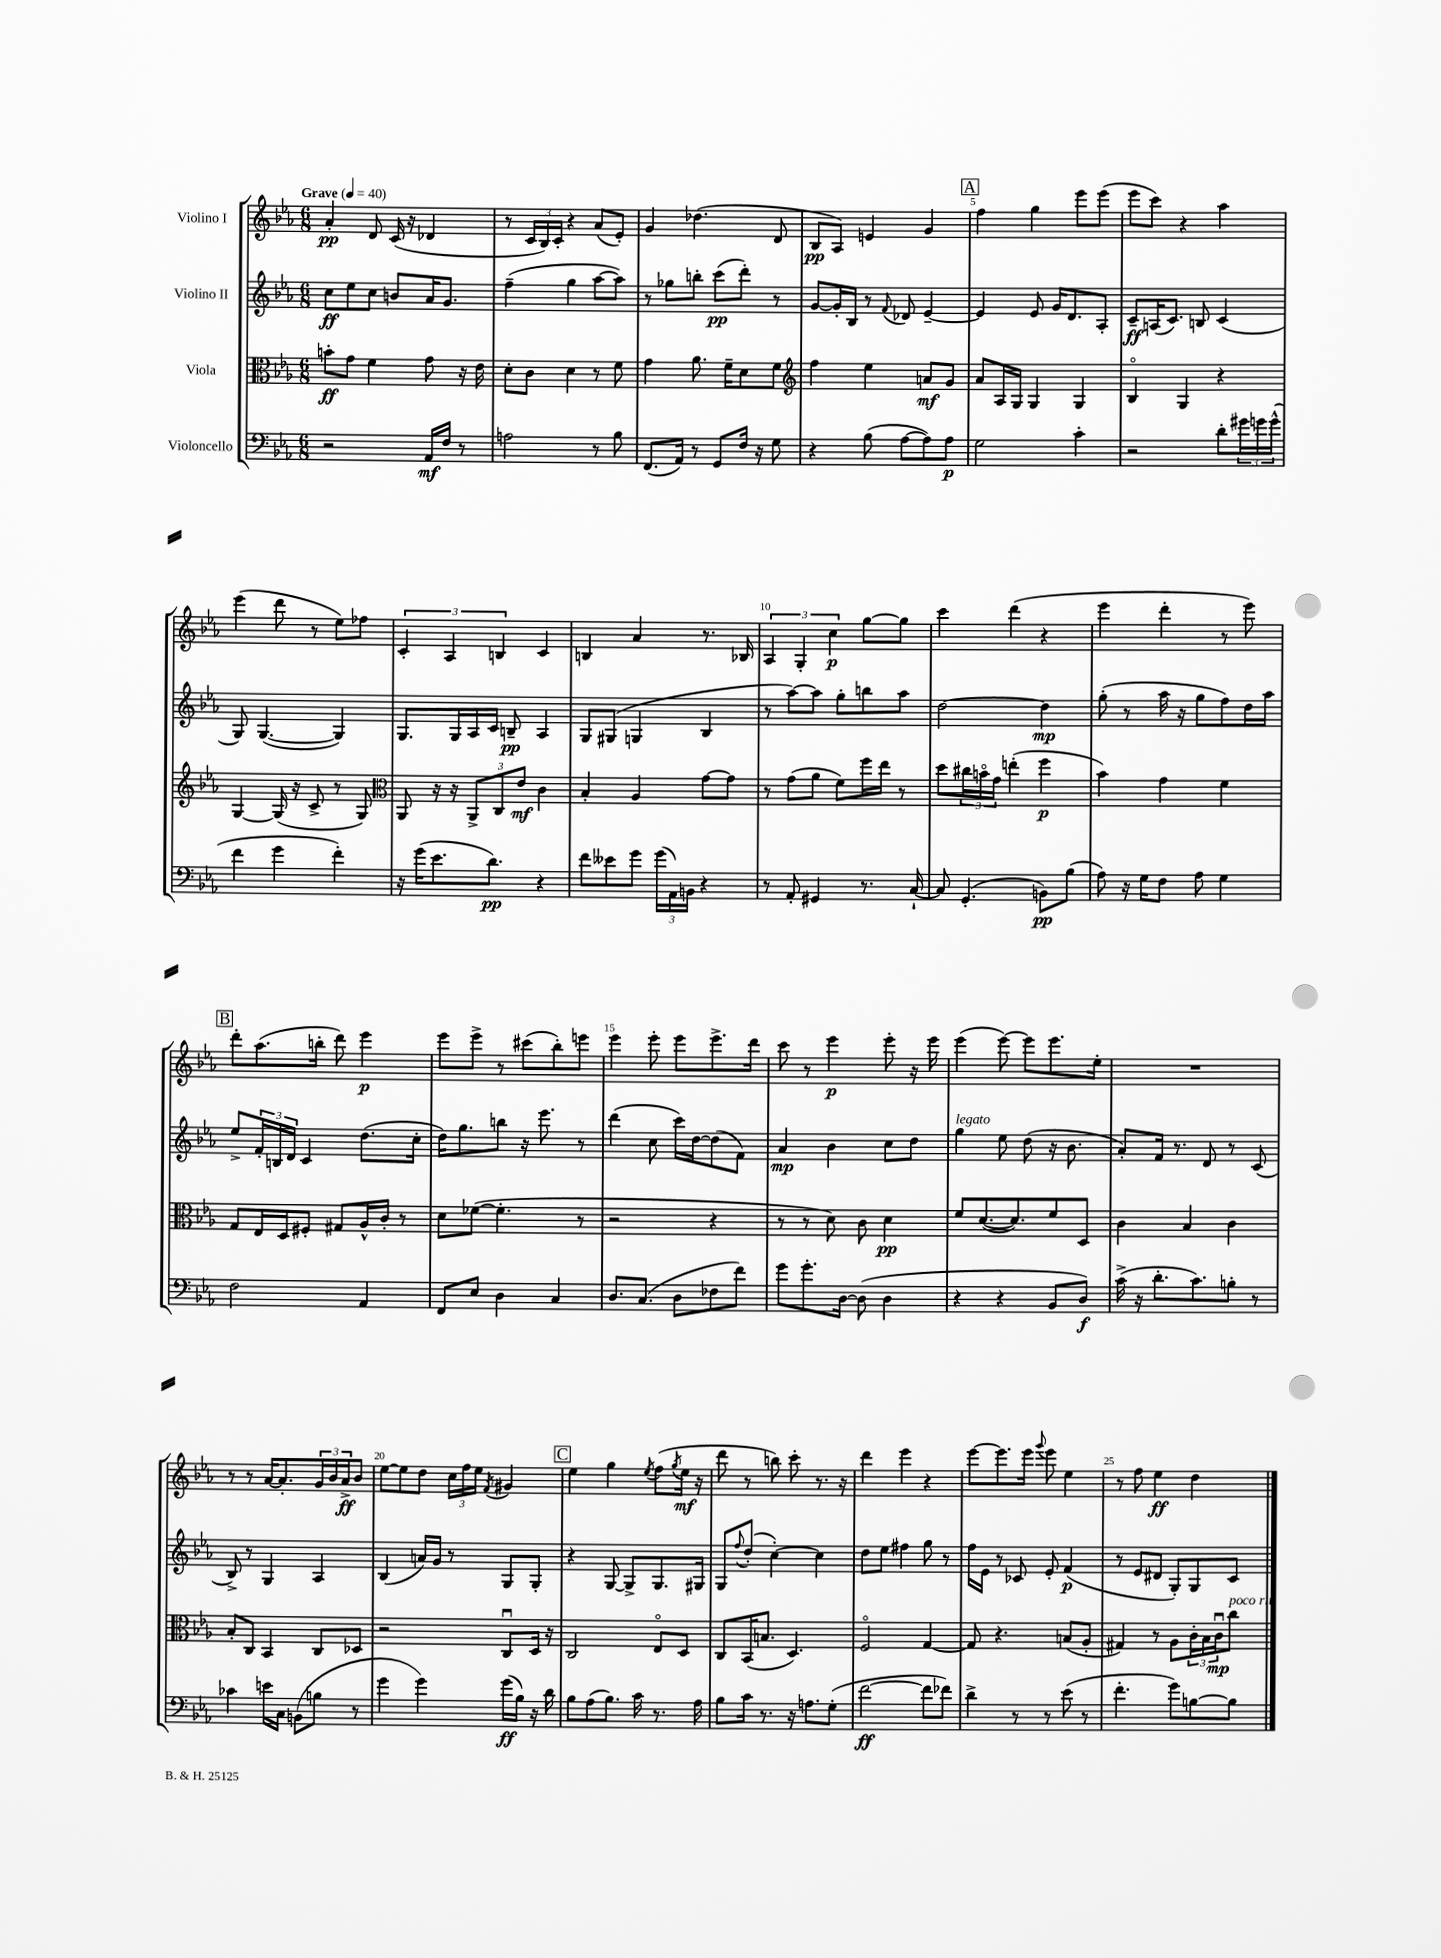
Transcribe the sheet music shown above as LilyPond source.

<<
\new StaffGroup <<
\new Staff = "s0" \with { instrumentName = "Violino I" } {
    \clef treble \key ees \major \numericTimeSignature \time 6/8 \tempo "Grave" 4 = 40
    aes'4-.\pp d'8 c'16( r16 des'4 |
    r8 \tuplet 3/2 { c'16 bes16) c'16-. } r4 aes'8( ees'8-.) |
    g'4 des''4.( d'8 |
    bes8\pp aes8) e'4 g'4 |
    \mark \markup { \box "A" } f''4 g''4 ees'''8 ees'''8( |
    ees'''8 c'''8) r4 aes''4 |
    ees'''4( d'''8 r8 ees''8) fes''8 |
    \tuplet 3/2 { c'4-. aes4 b4 } c'4 |
    b4 aes'4 r8. bes16 |
    \tuplet 3/2 { aes4 g4-. c''4\p } g''8~ g''8 |
    c'''4 d'''4( r4 |
    ees'''4 d'''4-. r8 ees'''8) |
    \mark \markup { \box "B" } d'''8-. aes''8.( b''16-. d'''8) ees'''4\p |
    ees'''8 ees'''8-> r8 cis'''8( bes''8-.) e'''8 |
    ees'''4 ees'''8-. ees'''8 ees'''8.-> d'''16 |
    c'''8 r8 ees'''4\p ees'''8-. r16 ees'''16 |
    ees'''4( ees'''8~) ees'''8 ees'''8. ees''16-. |
    R2. |
    r8 r8 aes'16~ aes'8.-. \tuplet 3/2 { g'16 bes'16 aes'16->\ff } bes'8 |
    ees''8~ ees''8 d''8 \tuplet 3/2 { c''16 f''16 ees''16 } \acciaccatura { f'8 } gis'4 |
    \mark \markup { \box "C" } ees''4 g''4 \acciaccatura { ees''8 } f''8( \acciaccatura { g''8 } ees''16\mf r16 |
    d'''8 r8 b''8) c'''8-. r8. r16 |
    d'''4 ees'''4 r4 |
    ees'''8~ ees'''8. ees'''16 \appoggiatura { g'''8 } ees'''8 ees''4 |
    r8 f''8 ees''4\ff d''4 \bar "|." |
}
\new Staff = "s1" \with { instrumentName = "Violino II" } {
    \clef treble \key ees \major \numericTimeSignature \time 6/8
    c''8\ff ees''8 c''8 b'8 aes'16 g'8. |
    f''4--( g''4 aes''8~ aes''8) |
    r8 ges''8 b''8-. c'''8\pp( d'''8-.) r8 |
    g'8~ g'16-. bes16 r8 \appoggiatura { f'8 } des'8 ees'4~-- |
    \mark \markup { \box "A" } ees'4 ees'8 g'16 d'8. aes8-. |
    c'8--\ff a16( c'8.) b8 c'4( |
    g8) g4.~( g4) |
    g8. g16 aes16 c'16 b8--\pp aes4 |
    g8 gis8( g4 bes4 |
    r8 aes''8~) aes''8 g''8-. b''8 aes''8 |
    d''2~ d''4\mp |
    g''8-.( r8 aes''16 r16 g''8 f''8) d''16 aes''16 |
    \mark \markup { \box "B" } ees''8-> \tuplet 3/2 { f'16-. b16 d'16 } c'4 d''8.( c''16-. |
    d''16) g''8. b''8 r16 ees'''8. r8 |
    d'''4( c''8 c'''16) d''16~ d''8( f'8) |
    aes'4\mp bes'4 c''8 d''8 |
    g''4^\markup { \italic "legato" } ees''8 d''8( r16 bes'8. |
    aes'8-.) f'16 r8. d'8 r8 c'8( |
    bes8->) r8 g4 aes4 |
    bes4( a'16) g'16 r8 g8 g8-. |
    \mark \markup { \box "C" } r4 g8~ g8-> g8. gis16 |
    g8 \appoggiatura { f''8 } d''8-.( c''4~-.) c''4 |
    d''8 ees''8 fis''4 g''8 r8 |
    f''16 ees'16 r8 ces'8 ees'8-. f'4\p( |
    r8 ees'8 dis'8 g8-.) g8 c'8 \bar "|." |
}
\new Staff = "s2" \with { instrumentName = "Viola" } {
    \clef alto \key ees \major \numericTimeSignature \time 6/8
    b'8-.\ff g'8 f'4 g'8 r16 ees'16 |
    d'8-. c'8 d'4 r8 f'8 |
    g'4 aes'8. f'16-- d'8 f'8 |
    \clef treble f''4 ees''4 a'8\mf g'8 |
    \mark \markup { \box "A" } aes'8 aes16 g16 g4 g4 |
    bes4\flageolet g4 r4 |
    g4~ g16( r16 c'8-> r8 g8) |
    \clef alto aes,8 r16 r16 \tuplet 3/2 { aes,8-> c8 ees'8\mf } c'4 |
    bes4-. aes4 g'8~ g'8 |
    r8 g'8( aes'8 f'8) f''16 ees''16 r8 |
    d''8 \tuplet 3/2 { cis''16 b'16\flageolet g'16 } e''4-.( f''4\p |
    bes'4) g'4 f'4 |
    \mark \markup { \box "B" } g8 ees16 d16 fis8-. gis8 aes16-^ c'16-. r8 |
    d'8 fes'8~( fes'4.-. r8 |
    r2 r4 |
    r8 r8 d'8) c'8 d'4\pp |
    f'8 d'8.~( d'8.) f'8 d8 |
    c'4 bes4 c'4 |
    bes8-. c8 bes,4 c8 des8 |
    r2 c8\downbow d16 r16 |
    \mark \markup { \box "C" } c2 ees8\flageolet d8 |
    c8 bes,16( b8. d4.) |
    f2\flageolet g4~ |
    g8 r4. b8( aes8-. |
    gis4) r8 aes8 \tuplet 3/2 { c'16-. bes16 c'16\downbow\mp } c''8^\markup { \italic "poco rit." } \bar "|." |
}
\new Staff = "s3" \with { instrumentName = "Violoncello" } {
    \clef bass \key ees \major \numericTimeSignature \time 6/8
    r2 aes,16\mf f16 r8 |
    a2 r8 bes8 |
    f,8.( aes,16) r8 g,8 f16 r16 g8 |
    r4 bes8( aes8~ aes8) aes8\p |
    \mark \markup { \box "A" } g2 c'4-. |
    r2 d'8-. \tuplet 3/2 { gis'16 g'16 g'16-^( } |
    f'4 g'4 f'4-.) |
    r16 g'16( ees'8. d'8.\pp) r4 |
    f'8 eeses'8 g'8 \tuplet 3/2 { g'16( aes,16) b,16 } r4 |
    r8 aes,8-. gis,4 r8. c16~-! |
    c8 g,4.-.( b,8\pp) bes8( |
    aes8) r16 g16 f8 aes8 g4 |
    \mark \markup { \box "B" } f2 aes,4 |
    f,8 ees8 d4 c4 |
    d8. c8.( d8 fes8 f'8) |
    g'8 g'8.-. d16~ d8( d4 |
    r4 r4 bes,8 d8\f) |
    c'16->( r16 d'8.-. c'8.) b8-. r8 |
    ces'4 e'16 c16 b,8( b8 r8 |
    g'4 g'4) g'16\ff( bes16) r16 d'16 |
    \mark \markup { \box "C" } bes8 aes8( bes8.) c'16 r8. aes16 |
    bes8 c'16 r8. r16 a8. g8-.( |
    f'2~\ff f'8 fes'8) |
    d'4-> r8 r8 ees'8( r8 |
    f'4.-. g'8) b8~ b8 \bar "|." |
}
>>
>>
\layout { \context { \Score \override BarNumber.break-visibility = ##(#f #t #t) barNumberVisibility = #(every-nth-bar-number-visible 5) } }
